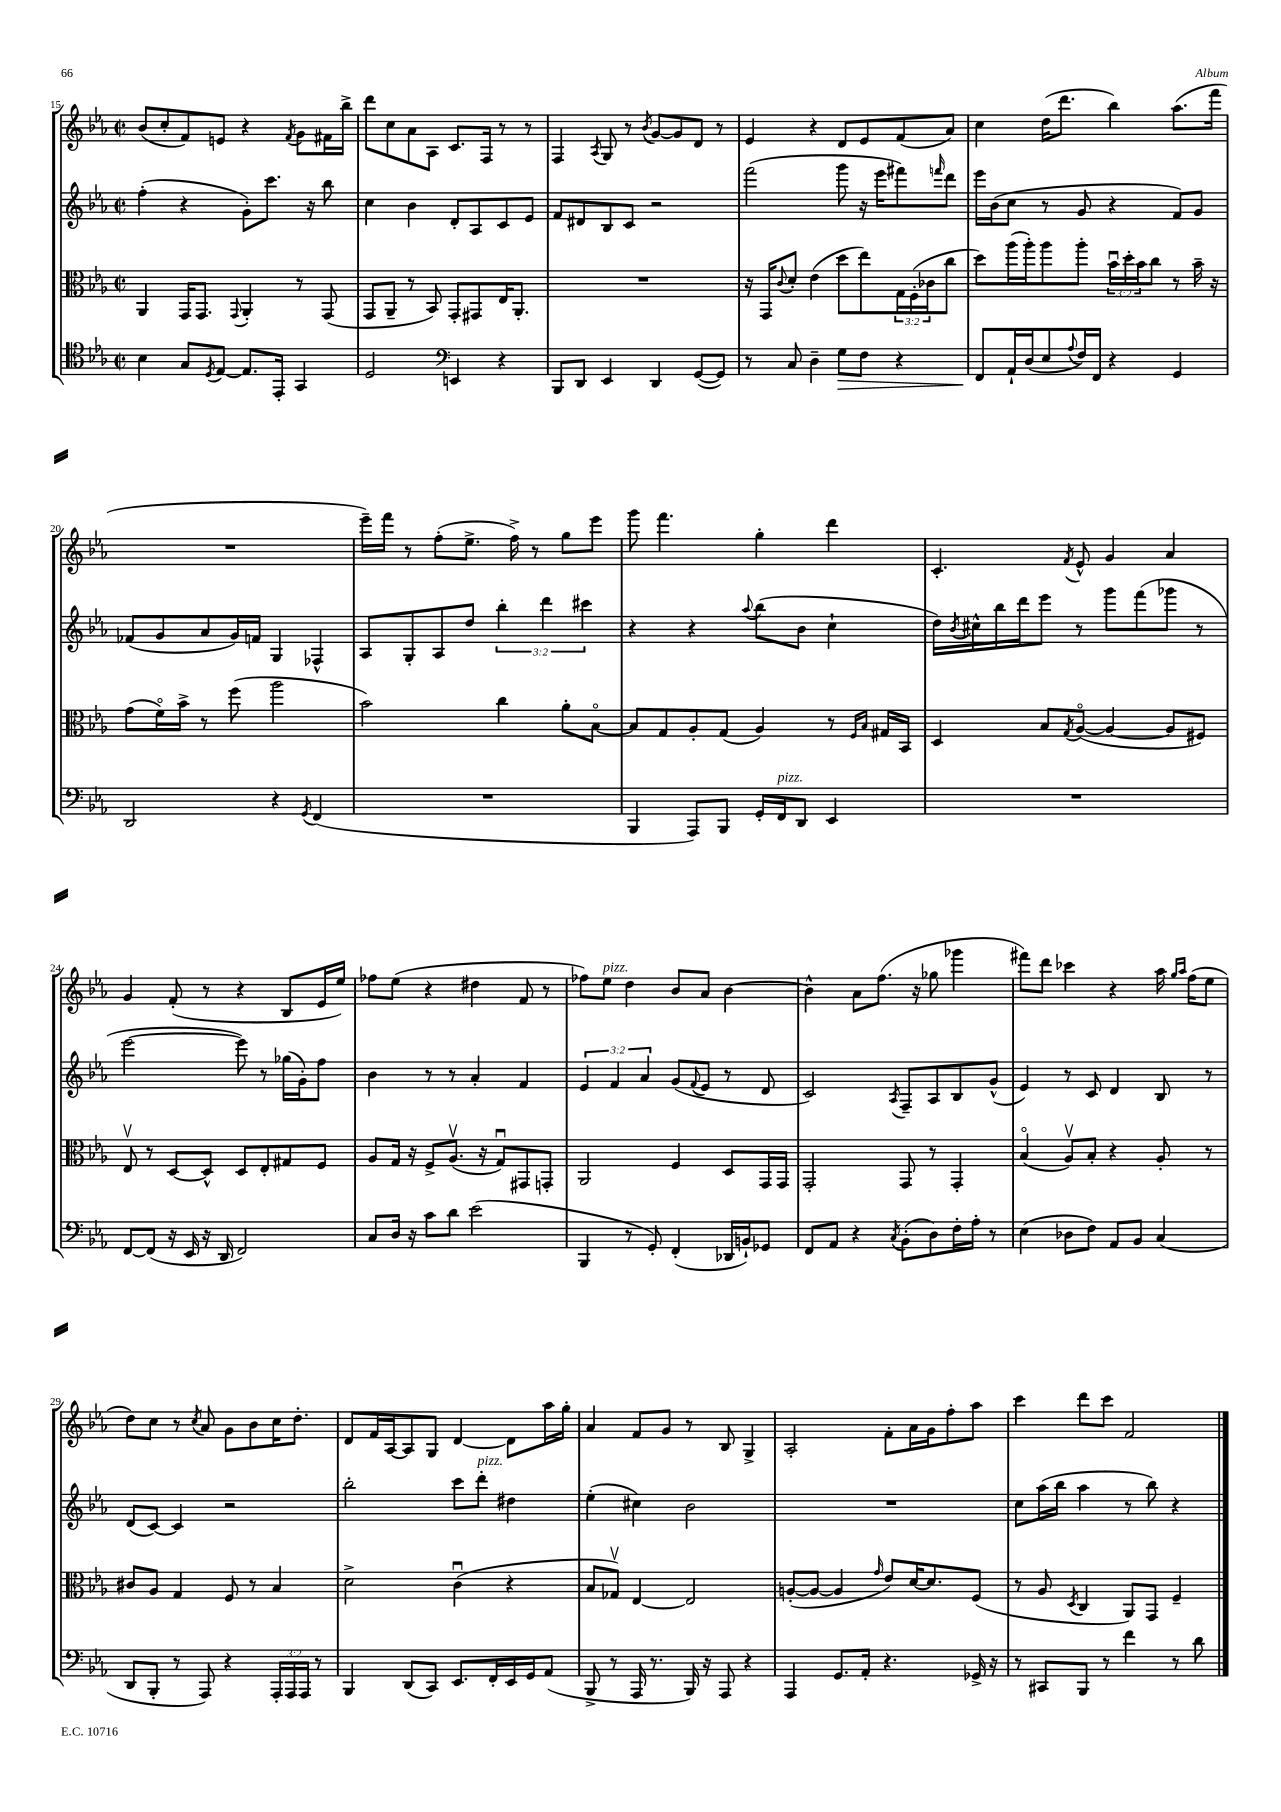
<<
\new StaffGroup <<
\new Staff = "s0" {
    \clef treble \key ees \major \defaultTimeSignature \time 2/2
    bes'8( c''8-. f'8) e'8 r4 \acciaccatura { f'8 } g'8 fis'16 bes''16-> |
    d'''8 c''8 aes'8 aes8 c'8. f16 r8 r8 |
    f4 \acciaccatura { aes8 } g8 r8 \acciaccatura { bes'8 } g'8~ g'8 d'8 r8 |
    ees'4 r4 d'8 ees'8 f'8( aes'8) |
    c''4 d''16( d'''8. bes''4) aes''8.( f'''16 |
    R1 |
    ees'''16--) f'''16 r8 f''8-.( ees''8.-> f''16->) r8 g''8 ees'''8 |
    g'''8 f'''4. g''4-. d'''4 |
    c'4.-. \acciaccatura { f'8 } ees'8-^ g'4 aes'4 |
    g'4 f'8-.( r8 r4 bes8 ees'16 ees''16) |
    fes''8 ees''8( r4 dis''4 f'8 r8 |
    fes''8) ees''8^\markup { \italic "pizz." } d''4 bes'8 aes'8 bes'4~ |
    bes'4-^ aes'8 f''8.( r16 ges''8 ges'''4 |
    fis'''8) d'''8 ces'''4 r4 aes''16 \grace { g''16 aes''16 } f''16( ees''8 |
    d''8) c''8 r8 \acciaccatura { c''8 } aes'8 g'8 bes'8 c''16 d''8.-. |
    d'8 f'16 aes16~ aes8 g8 d'4~ d'8 aes''16 g''16-. |
    aes'4 f'8 g'8 r8 bes8 g4-> |
    aes2-. f'8-. aes'16 g'16 f''8-. aes''8 |
    c'''4 d'''8 c'''8 f'2 \bar "|." |
}
\new Staff = "s1" {
    \clef treble \key ees \major \defaultTimeSignature \time 2/2 \override Staff.TupletNumber.text = #tuplet-number::calc-fraction-text
    f''4-.( r4 g'8-.) c'''8. r16 bes''8 |
    c''4 bes'4 d'8-. aes8 c'8 ees'8 |
    f'8 dis'8 bes8 c'8 r2 |
    f'''2( g'''8 r16 ees'''16 fis'''8) \grace { f'''16 } d'''8 |
    ees'''16 bes'16( c''8 r8 g'8 r4 f'8) g'8 |
    fes'8( g'8 aes'8 g'16) f'16 g4 fes4-^ |
    aes8 g8-. aes8 d''8 \tuplet 3/2 { bes''4-. d'''4 cis'''4 } |
    r4 r4 \appoggiatura { aes''8 } bes''8( bes'8 c''4-! |
    d''16) \acciaccatura { bes'8 } cis''16-^ bes''16 d'''16 ees'''8 r8 g'''8 f'''8( ges'''8 r8 |
    ees'''2~ ees'''8) r8 ges''16( g'16-.) f''8 |
    bes'4 r8 r8 aes'4-. f'4 |
    \tuplet 3/2 { ees'4 f'4 aes'4 } g'8( \appoggiatura { f'8 } ees'8 r8 d'8 |
    c'2) \acciaccatura { aes8 } f8-- aes8 bes8 g'8-^( |
    ees'4) r8 c'8 d'4 bes8 r8 |
    d'8( c'8~) c'4 r2 |
    bes''2-. c'''8 d'''8-.^\markup { \italic "pizz." } dis''4 |
    ees''4-.( cis''4) bes'2 |
    R1 |
    c''8 aes''16( bes''16 aes''4 r8 bes''8) r4 \bar "|." |
}
\new Staff = "s2" {
    \clef alto \key ees \major \defaultTimeSignature \time 2/2 \override Staff.TupletNumber.text = #tuplet-number::calc-fraction-text
    aes,4 g,16 g,8. \appoggiatura { g,8 } aes,4-. r8 g,8( |
    g,8 aes,8-- r8 bes,8) g,8-. gis,8 ees16 aes,8.-. |
    R1 |
    r16 g,16 \appoggiatura { c'8 } d'8-. ees'4( d''8 ees''8) \tuplet 3/2 { g16 f16-.( ces'16 } c''8 |
    d''8) aes''16( aes''16-.) aes''8 aes''8-. \tuplet 3/2 { bes'16\downbow d''16-. bes'16 } c''8 r8 bes'16-- r16 |
    g'8( f'16\flageolet) bes'16-> r8 f''8( aes''2 |
    bes'2) c''4 aes'8-. bes8~\flageolet |
    bes8 g8 aes8-. g8( aes4) r8 \grace { f16 bes16 } gis16 bes,16 |
    d4 bes8 \acciaccatura { g8 } aes8~\flageolet( aes4~ aes8 fis8) |
    ees8\upbow r8 d8~ d8-^ d8 ees8-. gis8 f8 |
    aes8 g16 r16 f8-> aes8.\upbow( r16 g8\downbow) gis,8 g,8-. |
    aes,2 f4 d8 g,16 g,16 |
    g,2-. g,8 r8 g,4-. |
    bes4\flageolet( aes8\upbow) bes8-. r4 aes8-. r8 |
    cis'8 aes8 g4 f8 r8 bes4 |
    d'2-> c'4\downbow( r4 |
    bes8 ges8\upbow) ees4~ ees2 |
    a8~-.( a8~ a4 \grace { g'16 } ees'8) d'16~ d'8. f8( |
    r8 aes8 \acciaccatura { d8 } c4 aes,8) g,8 f4-- \bar "|." |
}
\new Staff = "s3" {
    \clef tenor \key ees \major \defaultTimeSignature \time 2/2 \override Staff.TupletNumber.text = #tuplet-number::calc-fraction-text
    bes4 g8 \acciaccatura { d8 } ees8~ ees8. ees,16-. g,4 |
    d2 \clef bass e,4 r4 |
    bes,,8 d,8 ees,4 d,4 g,8~( g,8) |
    r8 c8 d4-- g8\> f8 r4 |
    f,8\! aes,16-! d16( ees8 \appoggiatura { aes8 } f16) f,16 r4 g,4 |
    d,2 r4 \acciaccatura { g,8 } f,4( |
    R1 |
    bes,,4 aes,,8) bes,,8 g,16-. f,16^\markup { \italic "pizz." } d,8 ees,4 |
    R1 |
    f,8~ f,8( r16 ees,16 r16 d,16 f,2) |
    c8 d16 r16 c'8 d'8 ees'2( |
    bes,,4 r8 g,8-.) f,4-.( des,16 b,16-!) ges,8 |
    f,8 aes,8 r4 \acciaccatura { c8 } bes,8-.( d8) f16-. aes16-. r8 |
    ees4( des8 f8) aes,8 bes,8 c4( |
    d,8 bes,,8-. r8 aes,,8) r4 \tuplet 3/2 { aes,,16-. aes,,16 aes,,16 } r8 |
    bes,,4 d,8( c,8) ees,8. f,16-. ees,16 g,16 aes,8( |
    bes,,8-> r8 aes,,16 r8. bes,,16) r16 aes,,8 r4 |
    aes,,4 g,8. aes,16-. r4. ges,16-> r16 |
    r8 cis,8 bes,,8 r8 f'4 r8 d'8 \bar "|." |
}
>>
>>
\layout { \context { \Score currentBarNumber = #15 } }
